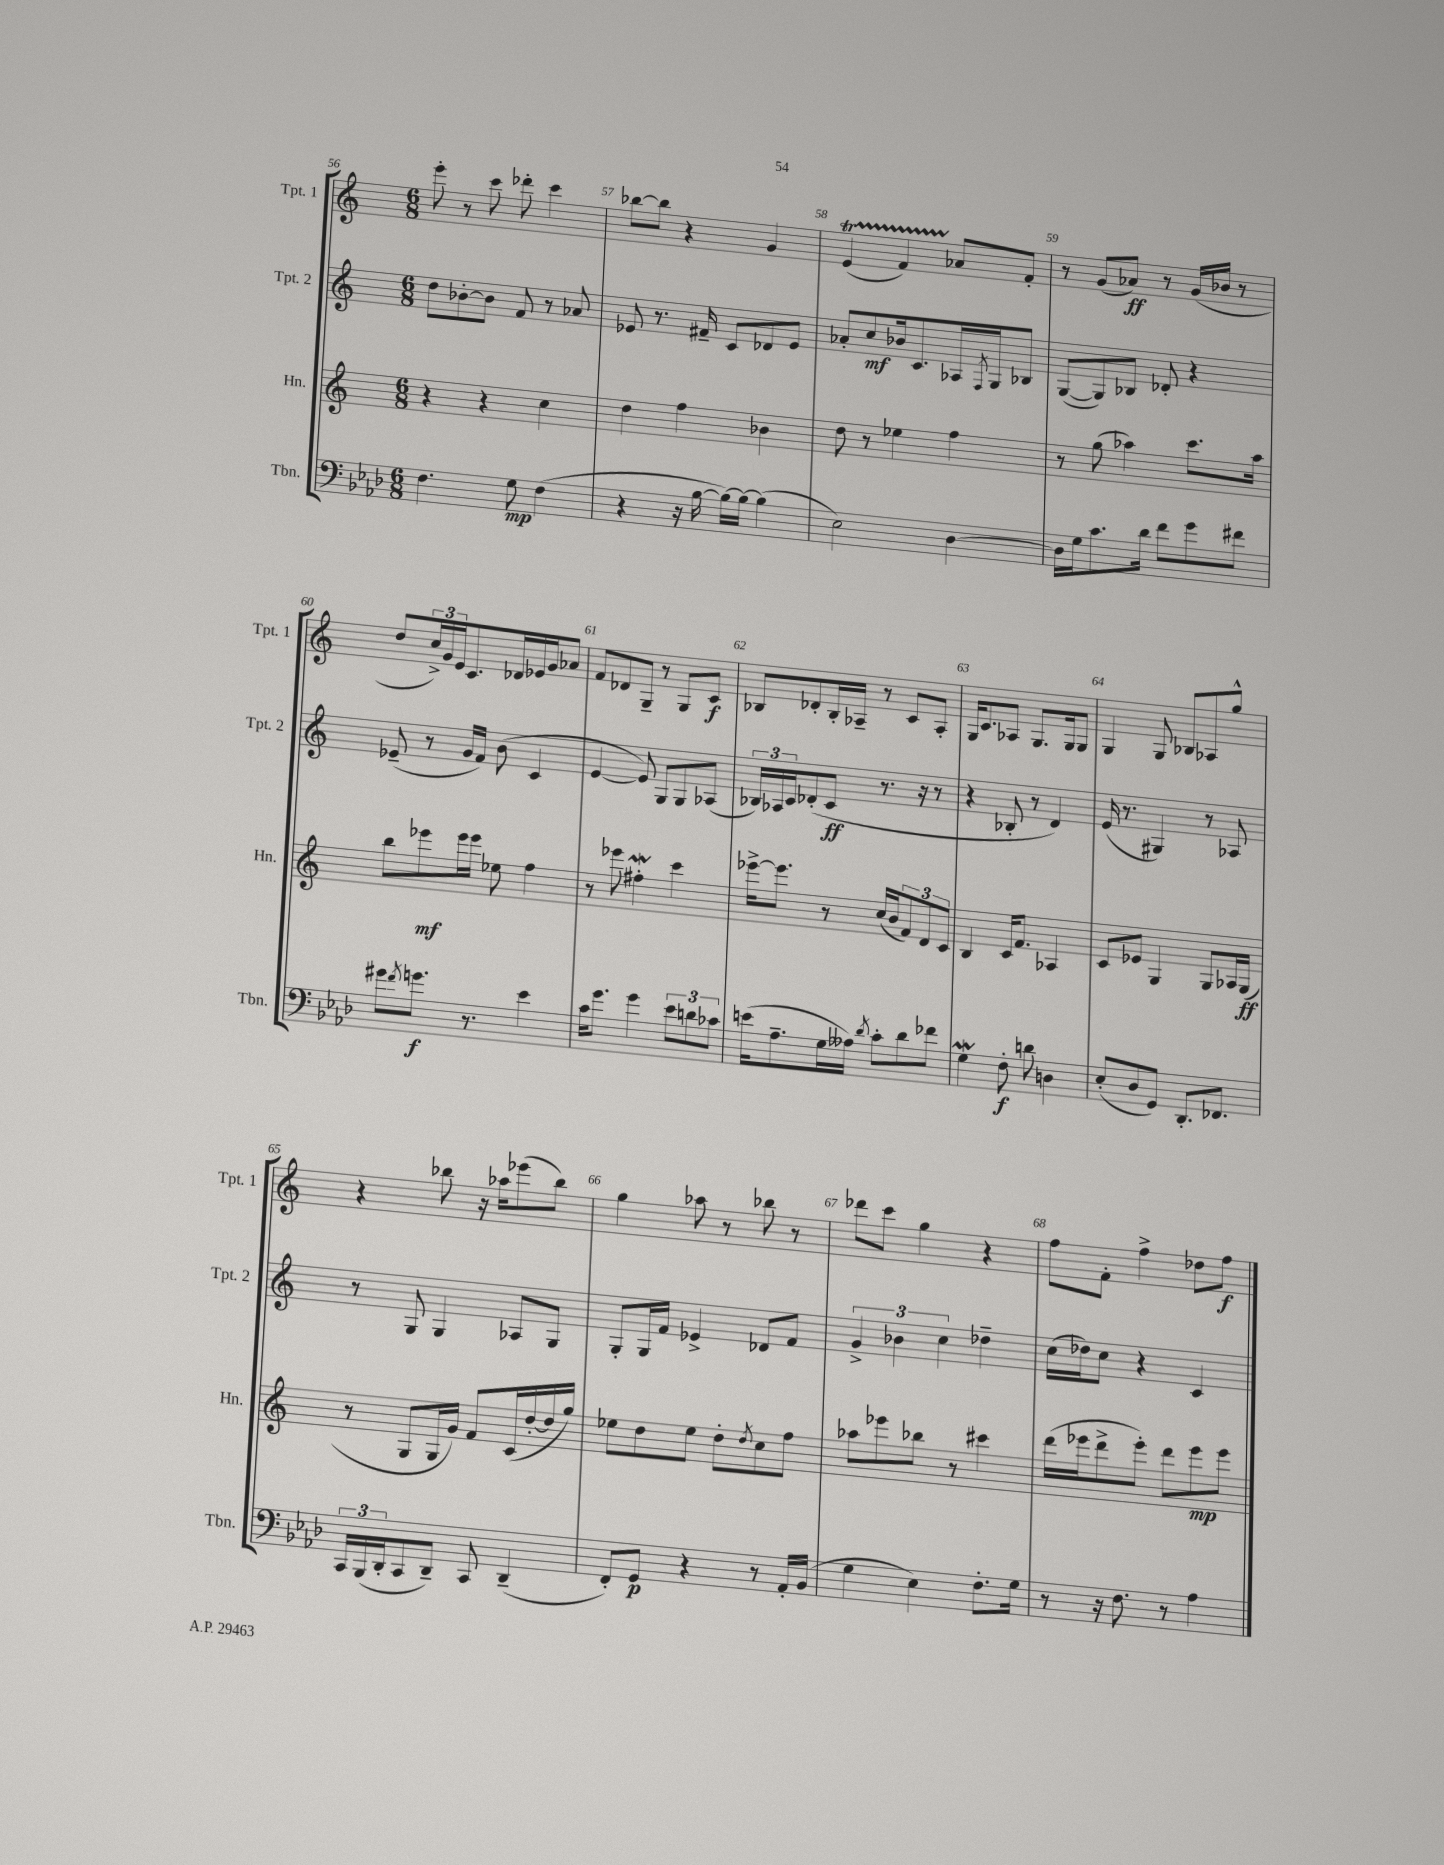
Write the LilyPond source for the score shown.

<<
\new StaffGroup <<
\new Staff = "s0" \with { instrumentName = "Tpt. 1" shortInstrumentName = "Tpt. 1" } {
    \clef treble \key c \major \numericTimeSignature \time 6/8
    e'''8-. r8 c'''8 des'''8-. c'''4 |
    bes''8~ bes''8 r4 g'4 |
    e'4\startTrillSpan( f'4) aes'8\stopTrillSpan f'8-. |
    r8 g'8( aes'8\ff) r8 g'16( bes'16 r8 |
    d''8 \tuplet 3/2 { c''16->) g'16 e'16 } c'8. des'16 ees'16 g'16 aes'8 |
    f'8 des'8 g8-- r8 g8 c'8\f |
    bes8 des'8-. bes16-. aes16-- r8 c'8 aes8-. |
    g16 c'8. aes8 g8. g16 g8 |
    g4 g8 bes8 aes8 g''8-^ |
    r4 bes''8 r16 aes''16 ees'''8( bes''8) |
    g''4 aes''8 r8 bes''8 r8 |
    des'''8 c'''8 g''4 r4 |
    f''8 f'8-. f''4-> des''8 f''8\f \bar "|." |
}
\new Staff = "s1" \with { instrumentName = "Tpt. 2" shortInstrumentName = "Tpt. 2" } {
    \clef treble \key c \major \numericTimeSignature \time 6/8
    d''8 bes'8~-. bes'8 f'8 r8 aes'8 |
    ees'8 r8. fis'16-- c'8 des'8 ees'8 |
    aes'8-. c''8\mf bes'16 c'8. aes16 \acciaccatura { f8 } g16 bes8 |
    g8~( g8) bes8 des'8-. r4 |
    ees'8--( r8 g'16 f'16) b'8( c'4 |
    e'4~ e'8) g8 g8 aes8( |
    \tuplet 3/2 { bes16) aes16 c'16 } des'8-.( c'8\ff r8. r16 r8 |
    r4 bes8-. r8 d'4) |
    e'16( r8. gis4) r8 aes8 |
    r8 g8 g4 aes8 g8 |
    g8-. g16 f'16 ees'4-> des'8 f'8 |
    \tuplet 3/2 { g'4-> bes'4 c''4 } des''4-- |
    c''16( des''16) c''8 r4 c'4 \bar "|." |
}
\new Staff = "s2" \with { instrumentName = "Hn." shortInstrumentName = "Hn." } {
    \clef treble \key c \major \numericTimeSignature \time 6/8
    r4 r4 c''4 |
    d''4 f''4 bes'4 |
    d''8 r8 ees''4 f''4 |
    r8 g''8( aes''4) c'''8. aes''16 |
    b''8 ees'''8\mf ees'''16 ees'''16 ees''8 f''4 |
    r8 ees'''8 fis''4-.\mordent c'''4 |
    ees'''16~-> ees'''8. r8 c''16( b'16 \tuplet 3/2 { f'8) d'8 c'8 } |
    b4 c'16 f'8. aes4 |
    c'8 ees'8 g4 g8 aes16 g16\ff( |
    r8 g8 g16 g'16) f'8 c'16( d''16~-. d''16 g''16) |
    ees''8 d''8 ees''8 d''8-. \acciaccatura { d''8 } c''8 f''8 |
    aes''8 ees'''8 bes''8 r8 cis'''4 |
    d'''16( ees'''16 d'''8-> ees'''8-.) d'''8 ees'''8\mp ees'''8 \bar "|." |
}
\new Staff = "s3" \with { instrumentName = "Tbn." shortInstrumentName = "Tbn." } {
    \clef bass \key aes \major \numericTimeSignature \time 6/8
    f4. g8\mp f4( |
    r4 r16 bes16~ bes16~) bes16~ bes4( |
    ees2) des4~ |
    des16 g16 c'8. des'16 f'8 g'8 fis'8 |
    gis'8 \acciaccatura { f'8 } g'8.\f r8. ees'4 |
    c'16 g'8. g'4 \tuplet 3/2 { ees'8 d'8 ces'8 } |
    e'16( aes8.-- g16 aeses16) \acciaccatura { des'8 } c'8-. des'8 fes'8 |
    g4\mordent f8-.\f d'8 d4 |
    ees8-.( des8 g,8) des,8.-. fes,8. |
    \tuplet 3/2 { c,16 bes,,16( des,16-. } c,8 des,8--) c,8 des,4--( |
    f,8-.) g,8\p r4 r8 aes,16-. bes,16( |
    g4 ees4) f8.-. g16 |
    r8 r16 f8. r8 aes4 \bar "|." |
}
>>
>>
\layout { \context { \Score currentBarNumber = #56 \override BarNumber.break-visibility = ##(#f #t #t) barNumberVisibility = #all-bar-numbers-visible } }
